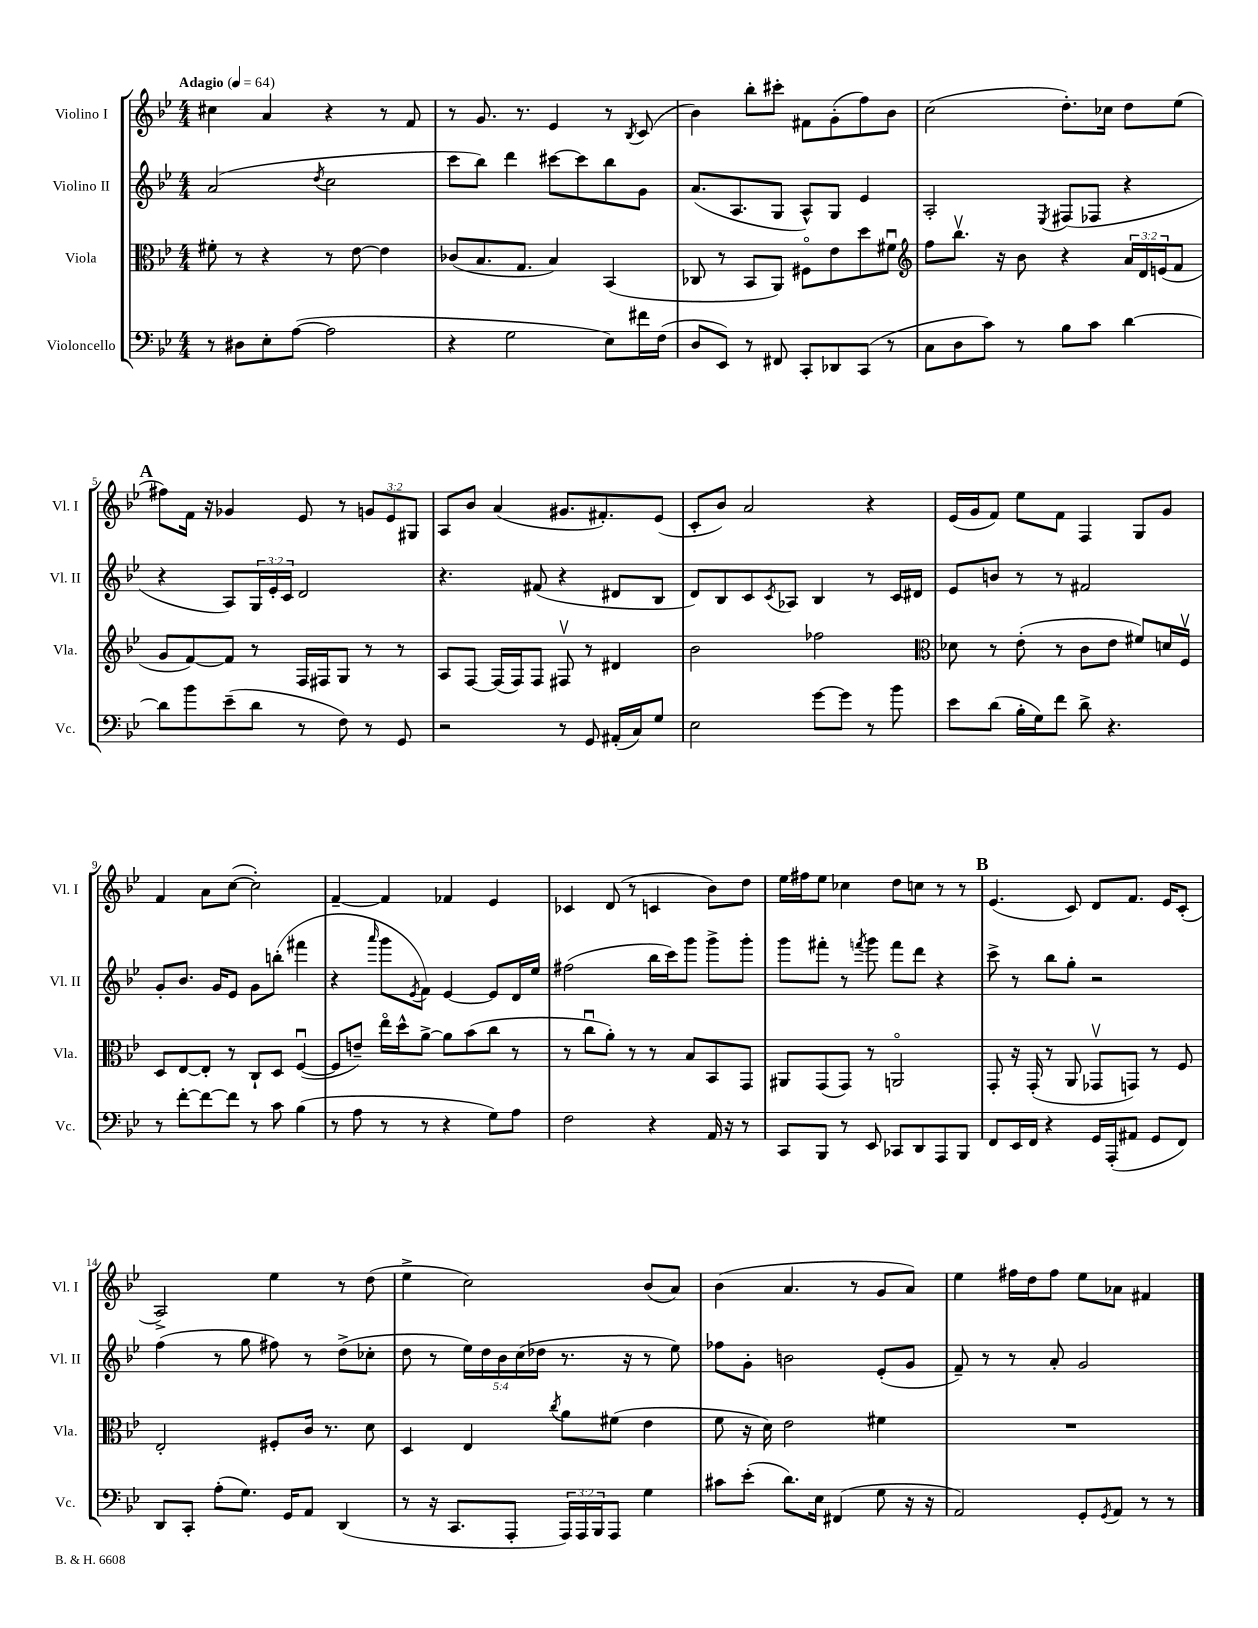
<<
\new StaffGroup <<
\new Staff = "s0" \with { instrumentName = "Violino I" shortInstrumentName = "Vl. I" } {
    \clef treble \key bes \major \numericTimeSignature \time 4/4 \override Staff.TupletNumber.text = #tuplet-number::calc-fraction-text \tempo "Adagio" 4 = 64
    cis''4 a'4 r4 r8 f'8 |
    r8 g'8. r8. ees'4 r8 \acciaccatura { bes8 } c'8( |
    bes'4) bes''8-. cis'''8-. fis'8 g'8-.( f''8) bes'8 |
    c''2( d''8.-.) ces''16 d''8 ees''8( |
    \mark \markup { \bold "A" } fis''8) f'16 r16 ges'4 ees'8 r8 \tuplet 3/2 { g'8 ees'8 gis8 } |
    a8 bes'8 a'4( gis'8. fis'8.-.) ees'8( |
    c'8-. bes'8) a'2 r4 |
    ees'16( g'16 f'8) ees''8 f'8 f4 g8 g'8 |
    f'4 a'8 c''8~( c''2-.) |
    f'4~-- f'4 fes'4 ees'4 |
    ces'4 d'8( r8 c'4 bes'8) d''8 |
    ees''16 fis''16 ees''8 ces''4 d''8 c''8 r8 r8 |
    \mark \markup { \bold "B" } ees'4.( c'8) d'8 f'8. ees'16 c'8-.( |
    a2->) ees''4 r8 d''8( |
    ees''4-> c''2) bes'8( a'8) |
    bes'4( a'4. r8 g'8 a'8) |
    ees''4 fis''16 d''16 fis''8 ees''8 aes'8 fis'4 \bar "|." |
}
\new Staff = "s1" \with { instrumentName = "Violino II" shortInstrumentName = "Vl. II" } {
    \clef treble \key bes \major \numericTimeSignature \time 4/4 \override Staff.TupletNumber.text = #tuplet-number::calc-fraction-text
    a'2( \acciaccatura { d''8 } c''2 |
    c'''8 bes''8) d'''4 cis'''8~ cis'''8 bes''8 g'8 |
    a'8.( a8. g8 a8-^) g8 ees'4 |
    a2-. \acciaccatura { ees8 } fis8( fes8 r4 |
    \mark \markup { \bold "A" } r4 a8) \tuplet 3/2 { g16 ees'16-. c'16 } d'2 |
    r4. fis'8( r4 dis'8 bes8 |
    d'8) bes8 c'8 \acciaccatura { c'8 } aes8 bes4 r8 c'16 dis'16 |
    ees'8 b'8 r8 r8 fis'2 |
    g'8-. bes'8. g'16 ees'8 g'8 b''8-.( fis'''4 |
    r4 \grace { a'''16 } g'''8 \acciaccatura { ees'8 } f'8) ees'4~ ees'8 d'16 ees''16 |
    fis''2( bes''16 c'''16) g'''8 g'''8-> g'''8-. |
    g'''8 fis'''8-. r8 \acciaccatura { f'''8 } g'''8 f'''8 d'''8 r4 |
    \mark \markup { \bold "B" } c'''8-> r8 bes''8 g''8-. r2 |
    f''4( r8 g''8 fis''8) r8 d''8->( ces''8-. |
    d''8 r8 \tuplet 5/4 { ees''16) d''16 bes'16 c''16( des''16 } r8. r16 r8 ees''8) |
    fes''8 g'8-. b'2 ees'8-.( g'8 |
    f'8--) r8 r8 a'8-. g'2 \bar "|." |
}
\new Staff = "s2" \with { instrumentName = "Viola" shortInstrumentName = "Vla." } {
    \clef alto \key bes \major \numericTimeSignature \time 4/4 \override Staff.TupletNumber.text = #tuplet-number::calc-fraction-text
    fis'8-. r8 r4 r8 ees'8~ ees'4 |
    ces'8( bes8. g8. bes4) bes,4( |
    ces8 r8 bes,8 a,8) fis8\flageolet ees'8 d''8 fis'8\downbow |
    \clef treble f''8 bes''8.\upbow r16 bes'8 r4 \tuplet 3/2 { a'16 d'16 e'16( } f'8 |
    \mark \markup { \bold "A" } g'8 f'8~) f'8 r8 f16 fis16 g8 r8 r8 |
    a8 f8~ f16( f16) f8 fis8\upbow r8 dis'4 |
    bes'2 fes''2 |
    \clef alto des'8 r8 ees'8-.( r8 c'8 ees'8 fis'8) d'16 f16\upbow |
    d8 ees8~ ees8-. r8 c8-! d8 f4~\downbow( |
    f8 e'8--) ees''16\flageolet d''16-^ a'8~-> a'8 bes'8( c''8 r8 |
    r8 c''8\downbow a'8-.) r8 r8 bes8 bes,8 g,8 |
    ais,8 g,8( g,8) r8 a,2\flageolet |
    \mark \markup { \bold "B" } g,8-. r16 g,16-.( r8 a,8 ges,8\upbow g,8) r8 f8 |
    ees2-. fis8-. c'16 r8. d'8 |
    d4 ees4 \acciaccatura { c''8 } a'8 fis'8( ees'4 |
    f'8 r16 d'16) ees'2 fis'4 |
    R1 \bar "|." |
}
\new Staff = "s3" \with { instrumentName = "Violoncello" shortInstrumentName = "Vc." } {
    \clef bass \key bes \major \numericTimeSignature \time 4/4 \override Staff.TupletNumber.text = #tuplet-number::calc-fraction-text
    r8 dis8 ees8-. a8~( a2 |
    r4 g2 ees8) fis'16 f16( |
    d8 ees,8) r8 fis,8 c,8-. des,8 c,8( r8 |
    c8 d8 c'8) r8 bes8 c'8 d'4~ |
    \mark \markup { \bold "A" } d'8 bes'8 ees'8--( d'8 r8 f8) r8 g,8 |
    r2 r8 g,8 ais,16-.( c16) g8 |
    ees2 g'8~ g'8 r8 bes'8 |
    ees'8 d'8( bes16-. g16) f'8 d'8-> r4. |
    r8 f'8~-. f'8~ f'8 r8 c'8 bes4( |
    r8 a8 r8 r8 r4 g8) a8 |
    f2 r4 a,16 r16 r8 |
    c,8 bes,,8 r8 ees,8 ces,8 d,8 a,,8 bes,,8 |
    \mark \markup { \bold "B" } f,8 ees,16 f,16 r4 g,16 a,,16-.( ais,8 g,8 f,8) |
    d,8 c,8-. a8-.( g8.) g,16 a,8 d,4( |
    r8 r16 c,8. a,,8-. \tuplet 3/2 { a,,16) a,,16 bes,,16 } a,,8 g4 |
    cis'8 ees'8-.( d'8.) ees16 fis,4( g8 r16 r16 |
    a,2) g,8-. \acciaccatura { g,8 } a,8 r8 r8 \bar "|." |
}
>>
>>
